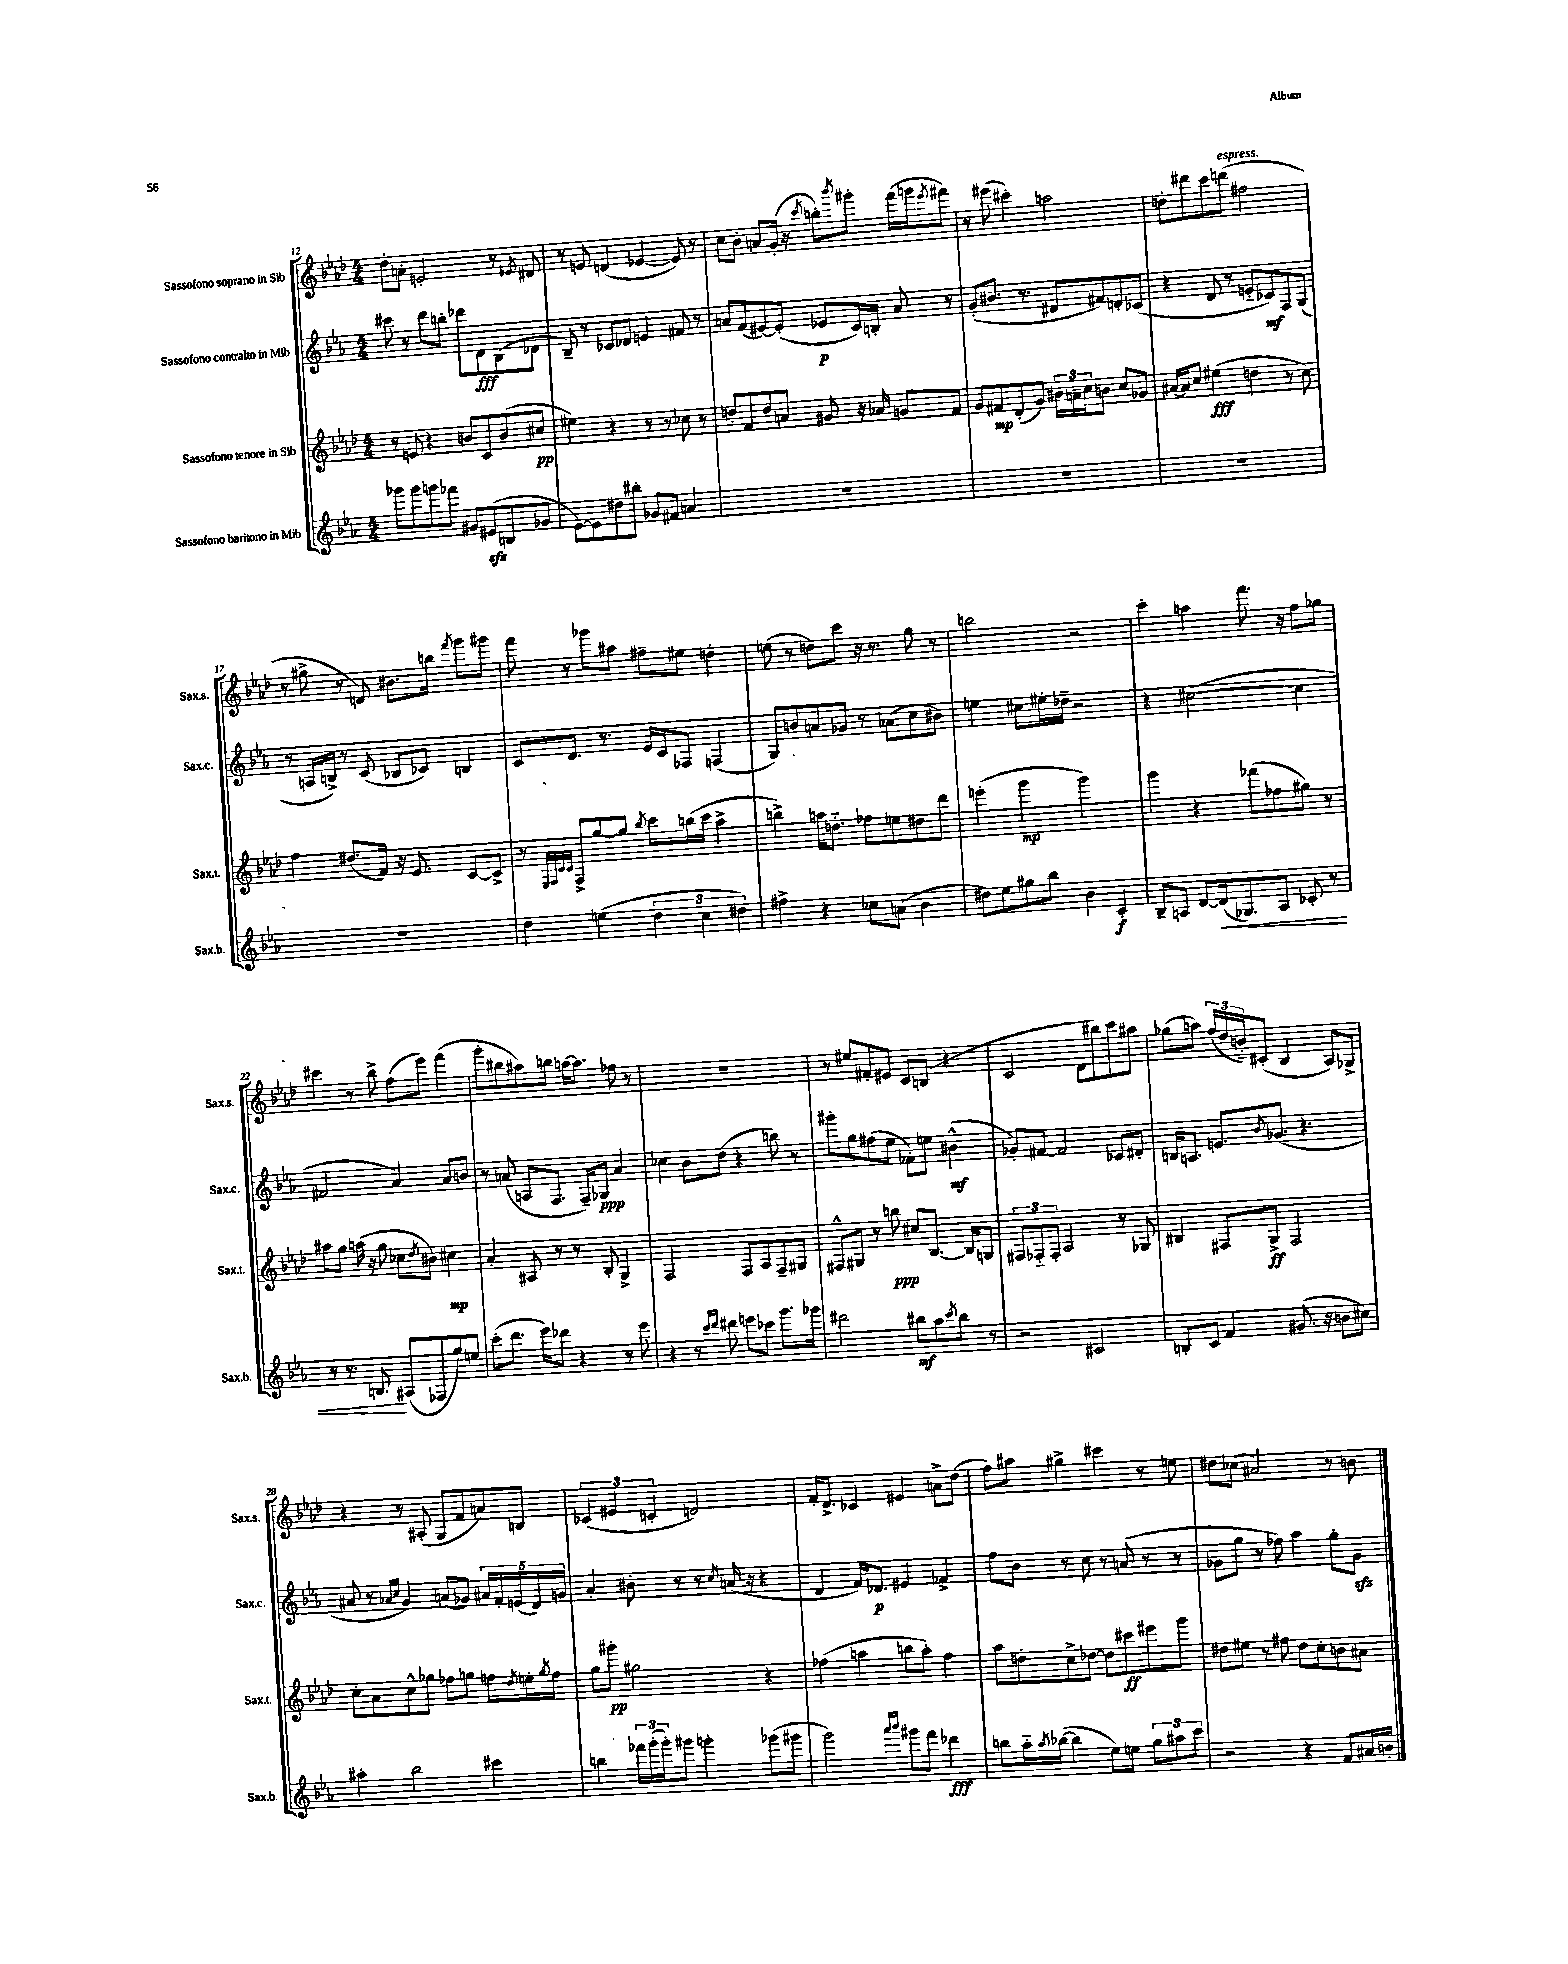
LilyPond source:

<<
\new StaffGroup <<
\new Staff = "s0" \with { instrumentName = "Sassofono soprano in Sib" shortInstrumentName = "Sax.s." } {
    \clef treble \key aes \major \numericTimeSignature \time 4/4
    des''8-. a'8-. e'2-. r8 \acciaccatura { ees'8 } dis'8 |
    r8 e'8 d'4( ees'4~ ees'8) r8 |
    c''8 bes'8-. a'8 g'16-.( r16 \acciaccatura { c'''8 } b''8-.) \acciaccatura { bes'''8 } gis'''8-. f'''16( g'''16 \acciaccatura { ees'''8 } fis'''8) |
    r8 eis'''8( cis'''4-.) a''2 |
    d''8-. dis'''8 c'''8 d'''8^\markup { \italic "espress." }( fis''2 |
    r8 gis''8-> r8 d'8) bis'8. b''16 \acciaccatura { f'''8 } g'''8 gis'''8 |
    f'''8 r8 ges'''8 ais''8 fis''8-- eis''8 d''4-. |
    e''8( r8 d''8) c'''8 r16 r8. g''8 r8 |
    b''2 r2 |
    c'''4-. a''4 f'''8. r16 f''8 ges''8 |
    cis'''4 r8 bes''8-> f''8( ees'''8) f'''4( |
    g'''8-. bis''8 ais''8) b''8 a''16~ a''8. fes''8 r8 |
    R1 |
    r8 eis''8 fis'8-. eis'8 c'8 b8( r4 |
    c'2 des'8 bis''8) c'''8 ais''8 |
    ges''8( a''8) \tuplet 3/2 { f''16( des''16 b'16-_) } cis'8-.( bes4 aes8) ges8-> |
    r4 r8 ais8-.( g8 f'8 a'8) b8 |
    \tuplet 3/2 { ces'4( eis'4 c'4-. } d'2) |
    f'16-. des'8.-> ces'4 eis'4 a'8-> des''8( |
    f''8) ais''8 gis''4-> cis'''4 r8 e''8 |
    dis''8 ces''8( ais'2) r8 b'8 \bar "|." |
}
\new Staff = "s1" \with { instrumentName = "Sassofono contralto in Mib" shortInstrumentName = "Sax.c." } {
    \clef treble \key ees \major \numericTimeSignature \time 4/4
    cis'''8 r8 d'''8 b''8-. des'''8 d'8\fff bes8( des'8 |
    bes8--) r8 ces'8 des'8 e'4 fis'8 r8 |
    a'8 f'8( eis'8~) eis'8-.( ees'8\p c'16) b16-. a'8 r8 |
    g'8-.( bis'8. r8. dis'8 fis'8) d'8-. ces'8( |
    r4 d'8 r8 e'8-_ ces'8\mf) f8 g8( |
    r8 a16 b16->) r8 c'8( bes8 ces'8) b4 |
    c'8 d'8. r8. ees'16 c'16 fes8 f4( |
    g8) b'8 a'8 ges'8 r8 aes'8( c''8 bis'8) |
    e''4 cis''8 eis''16-. des''16-- r2 |
    r4 cis''2~( cis''4 |
    fis'2 aes'4) aes'8 b'8 |
    r8 a'8( a8 f8. f16--) ges8\ppp a'4 |
    ces''4 bes'8 d''8( r4 b''8) r8 |
    gis'''8-. g''8 fis''8( ees''8 fes'8-.) e''8 bis'4-^\mf( |
    ges'8-.) fis'8~ fis'2 ces'8 dis'8-. |
    b16 a8. e'8. \acciaccatura { bes'8 } ges'8.( r4. |
    ais'8 r8 \grace { aes'16 c''16 } g'4) a'8( ges'8) \tuplet 5/4 { ais'16 f'16-. e'16( d'16) g'16 } |
    aes'4-. bis'8-. r8 r8 \acciaccatura { c''8 } a'16( r16 r4 |
    d'4 f'16) des'8.\p eis'4 fes'4-> |
    f''8 bes'8 r8 c''8 r8 a'8( r8 r8 |
    ges'8 g''8 r8 fes''8) aes''4 g''8-. ges'8\sfz \bar "|." |
}
\new Staff = "s2" \with { instrumentName = "Sassofono tenore in Sib" shortInstrumentName = "Sax.t." } {
    \clef treble \key aes \major \numericTimeSignature \time 4/4
    r8 e'8 r4 b'8 c'8 b'8( cis''8\pp |
    eis''4) r4 r8 r8 ces''8 r8 |
    d''8-. f'8 d''8 a'8 gis'8 r16 aes'16 g'8 f'8 |
    g'8 fis'8\mp des'8-.( g'8) \tuplet 3/2 { bis'16 a'16-- c''16 } b'8 c''8 ges'8 |
    ais'16~ ais'16 c''8 eis''4\fff( d''4 r8 c''8) |
    f''4 dis''8.( f'16) r16 ees'8. c'8~ c'8-> |
    r8 \grace { ees32 f32 c'32 c'32 } f8-> g''8~ g''8 \acciaccatura { bes''8 } c'''8 b''16( c'''16 aes''4-> |
    b''4->) a''16 d''8.-_ fes''8 e''8 dis''8 des'''8 |
    e'''4-.( g'''4\mp g'''2) |
    g'''4 r4 fes'''8( fes''8 gis''8) r8 |
    ais''8 g''8 a''16( r16 g''8 ces''8 \acciaccatura { des''8 } bis'8) cis''4\mp |
    aes'4-. ais8 r8 r8 bes8-. g4-> |
    f2 f8 aes8 f8-- gis8 |
    fis8-^ gis8 r8 b''8\ppp cis''8 bes8.~ bes16 g8 |
    \tuplet 3/2 { fis8 fes8-_ fes8-. } aes2 r8 ges8 |
    bis4 fis8 g8->\ff fis2 |
    c''8-. aes'8 c''8-^ ges''8 fes''8 g''8 f''8 \acciaccatura { des''8 } e''16-. \acciaccatura { g''8 } f''16 |
    g''8 gis'''8-.\pp gis''2 r4 |
    fes''4( a''4 b''8 a''8-.) fes''4 |
    aes''8 d''8-. c''8-> des''8~ des''8 cis'''8\ff eis'''8 g'''8 |
    dis''8 eis''8 r8 fis''8 dis''8 c''8-. b'8 ais'8 \bar "|." |
}
\new Staff = "s3" \with { instrumentName = "Sassofono baritono in Mib" shortInstrumentName = "Sax.b." } {
    \clef treble \key ees \major \numericTimeSignature \time 4/4
    ges'''8 ges'''8 g'''8 fes'''8 gis'8 eis'8\sfz( b8 ges'8 |
    ees'8~) ees'8 dis''8 bis''8-. ges'8 fis'8 a'4 |
    R1 |
    R1 |
    R1 |
    R1 |
    d''4 e''4( \tuplet 3/2 { d''4 c''4 dis''4) } |
    fis''4-> r4 ces''8 a'8( bes'4 |
    dis''8) ees''8 gis''8 bes''8 bes'4 c'4-.\f |
    bes8-- a8 d'8~ d'16\<( ges8.) a8 ces'8-. r8 |
    r8 r8. b8.\! ais8( fes8 g''8) e''8 |
    c'''8-.( d'''8. ees'''16) des'''8 r4 r8 ees'''8 |
    r4 r8 \grace { c'''16 d'''16 } dis'''8 e'''8 ces'''8 g'''8. ges'''16 |
    dis'''2 bis''8\mf aes''8 \acciaccatura { c'''8 } bis''8 r8 |
    r2 cis'2 |
    b8-. c'8 f'4 gis'8.( r16 b'8 cis''8) |
    ais''4-. bes''2 cis'''4 |
    b''4 \tuplet 3/2 { fes'''16 g'''16-.( g'''16-.) } gis'''8 g'''4-. ges'''8( gis'''8 |
    g'''2) \grace { aes'''16 bes'''16 } gis'''8 f'''8 des'''4\fff |
    b''8 aes''16-_ \acciaccatura { aes''8 } bes''16~( bes''4 ees''8) e''8 \tuplet 3/2 { g''8 ais''8 c'''8 } |
    r2 r4 f'8 ais'16 b'16-. \bar "|." |
}
>>
>>
\layout { \context { \Score currentBarNumber = #12 } }
